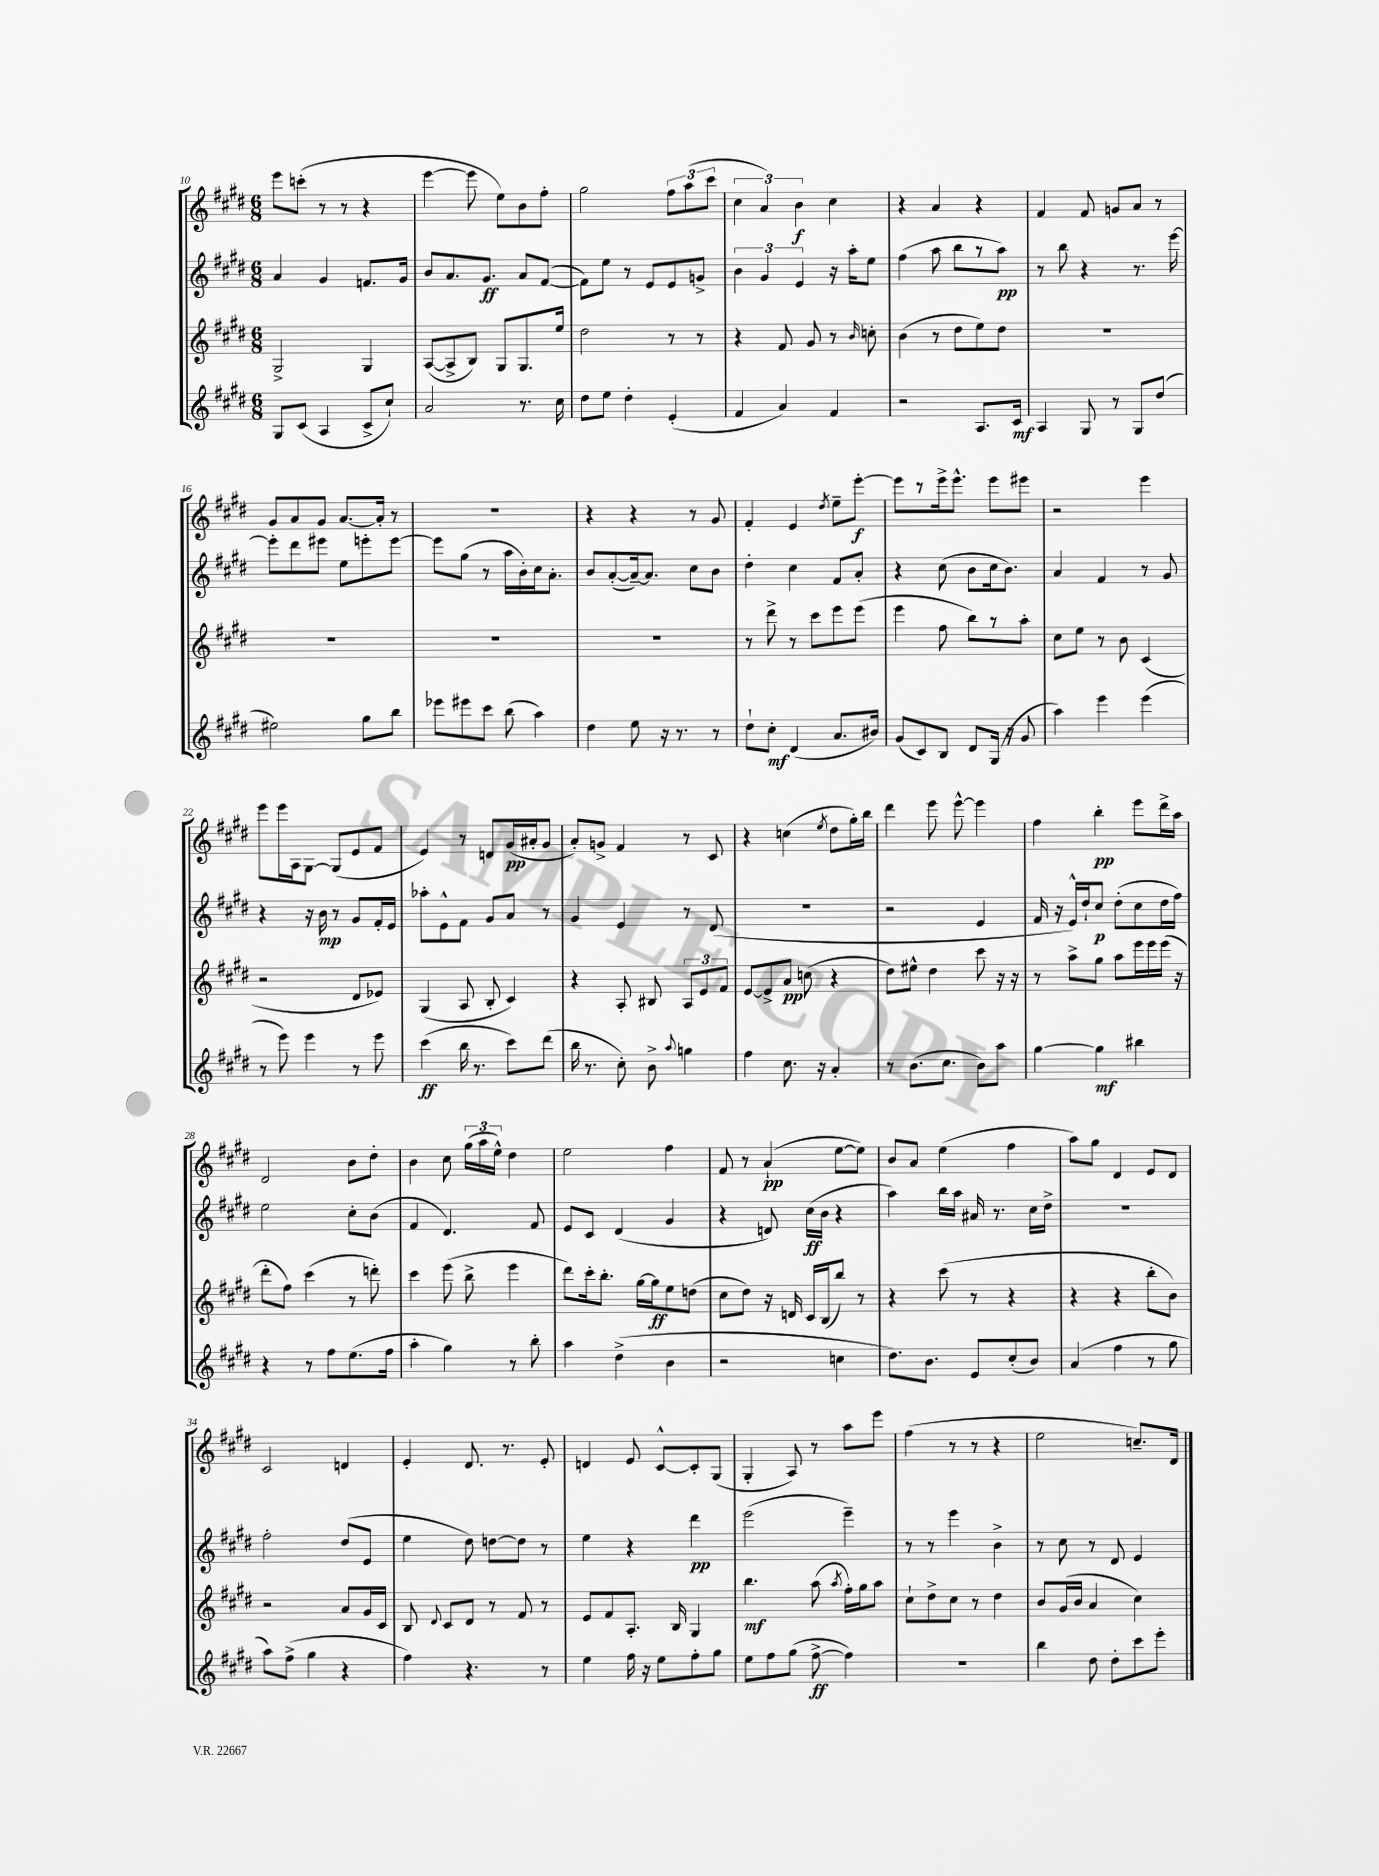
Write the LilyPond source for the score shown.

<<
\new StaffGroup <<
\new Staff = "s0" {
    \clef treble \key e \major \numericTimeSignature \time 6/8
    \autoBeamOff e'''8[ c'''8]-.( r8 r8 r4 |
    e'''4~ e'''8 e''8[) b'8 fis''8]-. |
    gis''2 \tuplet 3/2 { fis''8[ a''8( cis'''8] } |
    \tuplet 3/2 { cis''4 a'4) b'4\f } cis''4 |
    r4 a'4 r4 |
    fis'4 fis'8 g'8[ a'8] r8 |
    gis'8[ a'8 gis'8] a'8.[~ a'16]-. r8 |
    R2. |
    r4 r4 r8 gis'8 |
    fis'4-. e'4 \acciaccatura { dis''8 } e''8[-- e'''8]~-.\f |
    e'''8[ r8 e'''16-> e'''8.]-^ e'''8[ eis'''8] |
    r2 e'''4 |
    e'''8[ e'''16 a16 gis8]~ gis8[( e'8 fis'8] |
    e'4) r8 d'8[ gis'16\pp( ais'16-. gis'8] |
    a'8[-.) g'8]-> fis'4 r8 cis'8 |
    r4 c''4( \acciaccatura { e''8 } dis''8[ gis''16-.) b''16] |
    dis'''4 e'''8 e'''8~-^ e'''4 |
    fis''4 b''4-.\pp e'''8[ dis'''16-> a''16] |
    dis'2 b'8[ dis''8]-. |
    b'4 cis''8 \tuplet 3/2 { gis''16[( a''16 e''16]-^) } dis''4 |
    e''2 fis''4 |
    fis'8 r8 a'4-!\pp( e''8[~ e''8]) |
    b'8[ a'8] e''4( fis''4 |
    a''8[) gis''8] dis'4 e'8[ dis'8] |
    cis'2 d'4 |
    e'4-. dis'8. r8. e'8-. |
    d'4 e'8 cis'8[~-^ cis'8-. gis8]( |
    gis4-. a8) r8 a''8[ e'''8] |
    fis''4( r8 r8 r4 |
    e''2 c''8.[--) dis'16] \bar "|." |
}
\new Staff = "s1" {
    \clef treble \key e \major \numericTimeSignature \time 6/8
    \autoBeamOff a'4 gis'4 f'8.[ gis'16] |
    b'8[ a'8. gis'8.]\ff a'8[ fis'8]~( |
    fis'8[) e''8] r8 e'8[ e'8 g'8]-> |
    \tuplet 3/2 { b'4 gis'4 e'4 } r16 a''16[-. e''8] |
    fis''4( a''8 b''8[ r8 a''8]\pp) |
    r8 b''8 r4 r8. e'''16~ |
    e'''8[-. dis'''8 eis'''8] e''8[ e'''8-. e'''8]~ |
    e'''8[ gis''8]( r8 a''16[ b'16-.) cis''16 a'8.]-. |
    b'8[ a'8~-.( a'16~--) a'8.] cis''8[ b'8] |
    dis''4-. cis''4 fis'8[ a'8]-. |
    r4 cis''8( b'8[ cis''16 b'8.]) |
    a'4 fis'4 r8 gis'8 |
    r4 r16 b'16\mp r8 gis'8[ fis'16-. e'16] |
    aes''8[-. e'8-^ fis'8] gis'8[ a'8] r8 |
    gis'4 e'4 r8 dis'8( |
    R2. |
    r2 e'4 |
    fis'16 r16 e'16[-^) dis''16-! cis''8]\p dis''8[-.( cis''8 dis''16 fis''16]) |
    e''2 cis''8[-. b'8]( |
    fis'4 dis'4.) fis'8 |
    e'8[ cis'8] dis'4( gis'4 |
    r4 d'8) cis''16[\ff( b'16] r4 |
    a''4) b''16[ a''16] ais'16 r8. cis''16[ dis''16]-> |
    R2. |
    fis''2-. dis''8[( e'8] |
    e''4 dis''8) d''8[~ d''8] r8 |
    e''4 r4 dis'''4\pp |
    e'''2( e'''4--) |
    r8 r8 e'''4 b'4-> |
    r8 cis''8 r8 dis'8 e'4 \bar "|." |
}
\new Staff = "s2" {
    \clef treble \key e \major \numericTimeSignature \time 6/8
    \autoBeamOff gis2-> gis4 |
    a8[~( a8-> b8]) gis8[ gis8. e''16] |
    dis''2 r8 r8 |
    r4 fis'8 gis'8 r8 \grace { b'16 } c''8-. |
    b'4( r8 dis''8[ e''8) dis''8] |
    R2. |
    R2. |
    R2. |
    R2. |
    r8 dis'''8-> r8 cis'''8[ e'''8 e'''8]( |
    e'''4 fis''8 b''8[) r8 a''8]-. |
    cis''8[ e''8] r8 b'8 cis'4( |
    r2 dis'8[ ees'8]) |
    gis4( a8 b8-. cis'4) |
    r4 a8-. bis8 \tuplet 3/2 { a8[ e'8 fis'8] } |
    e'8[~ e'8-> a'8]\pp c''8( r4 |
    dis''8[) eis''8]-^ dis''4 cis'''8 r16 r16 |
    r8 a''8[-> gis''8] a''8[ e'''16 e'''16 e'''16]( r16 |
    dis'''8[-. fis''8]) cis'''4( r8 d'''8-.) |
    cis'''4 e'''8( b''8-> e'''4 |
    dis'''8[) cis'''16-. b''8.]-. gis''16[~ gis''16\ff e''8 d''8]( |
    cis''8[ dis''8]) r16 d'16 cis'16[ b16( b''8]) r8 |
    r4 cis'''8( r8 r4 |
    r4 r4 b''8[-. b'8]) |
    r2 a'8[ gis'16 cis'16] |
    b8 \appoggiatura { dis'8 } cis'8[ dis'8] r8 fis'8 r8 |
    e'8[ fis'8 a8.]-. b16 gis4 |
    b''4.\mf a''8( \acciaccatura { a''8 } fis''16[-.) gis''16 a''8] |
    cis''8[-! dis''8-> cis''8] r8 dis''4 |
    b'8[ gis'16( b'16] a'4 cis''4) \bar "|." |
}
\new Staff = "s3" {
    \clef treble \key e \major \numericTimeSignature \time 6/8
    \autoBeamOff gis8[ cis'8]( a4 cis'8[-> cis''8]-!) |
    a'2 r8. cis''16 |
    dis''8[ e''8] dis''4-. e'4-.( |
    fis'4 a'4) fis'4 |
    r2 a8.[ cis'16]\mf |
    a4 gis8 r8 gis8[ dis''8]( |
    eis''2) gis''8[ b''8] |
    ees'''8[ eis'''8 cis'''8] b''8( a''4) |
    dis''4 e''8 r16 r8. r8 |
    dis''8[-! cis''8]-.\mf dis'4( a'8.[ bis'16]) |
    gis'8[( cis'8) b8] dis'8[ gis16]( r16 gis'8 |
    a''4) e'''4 e'''4( |
    r8 e'''8) e'''4 r8 e'''8 |
    cis'''4\ff( b''16 r8. cis'''8[) dis'''8]( |
    b''16 r8. cis''8-.) b'8-> \appoggiatura { a''8 } g''4 |
    fis''4 cis''8. r16 a'4-. |
    r8 b'8.[( cis''8.] b'8[) a''8] |
    gis''4~ gis''4\mf bis''4 |
    r4 r8 fis''8[ e''8.( fis''16] |
    a''4-. gis''4) r8 b''8-. |
    a''4 dis''4->( b'4 |
    r2 c''4 |
    dis''8.[) b'8.] e'8[ cis''8-.( b'8]) |
    a'4( fis''4 r8 gis''8 |
    a''8[) fis''8]->( gis''4 r4 |
    fis''4) r4. r8 |
    e''4 fis''16 r16 e''8[ fis''8-. gis''8] |
    e''8[ fis''8 gis''8]( fis''8~->\ff fis''4) |
    R2. |
    b''4 dis''8 dis''8[-. cis'''8 e'''8]-. \bar "|." |
}
>>
>>
\layout { \context { \Score currentBarNumber = #10 } }
